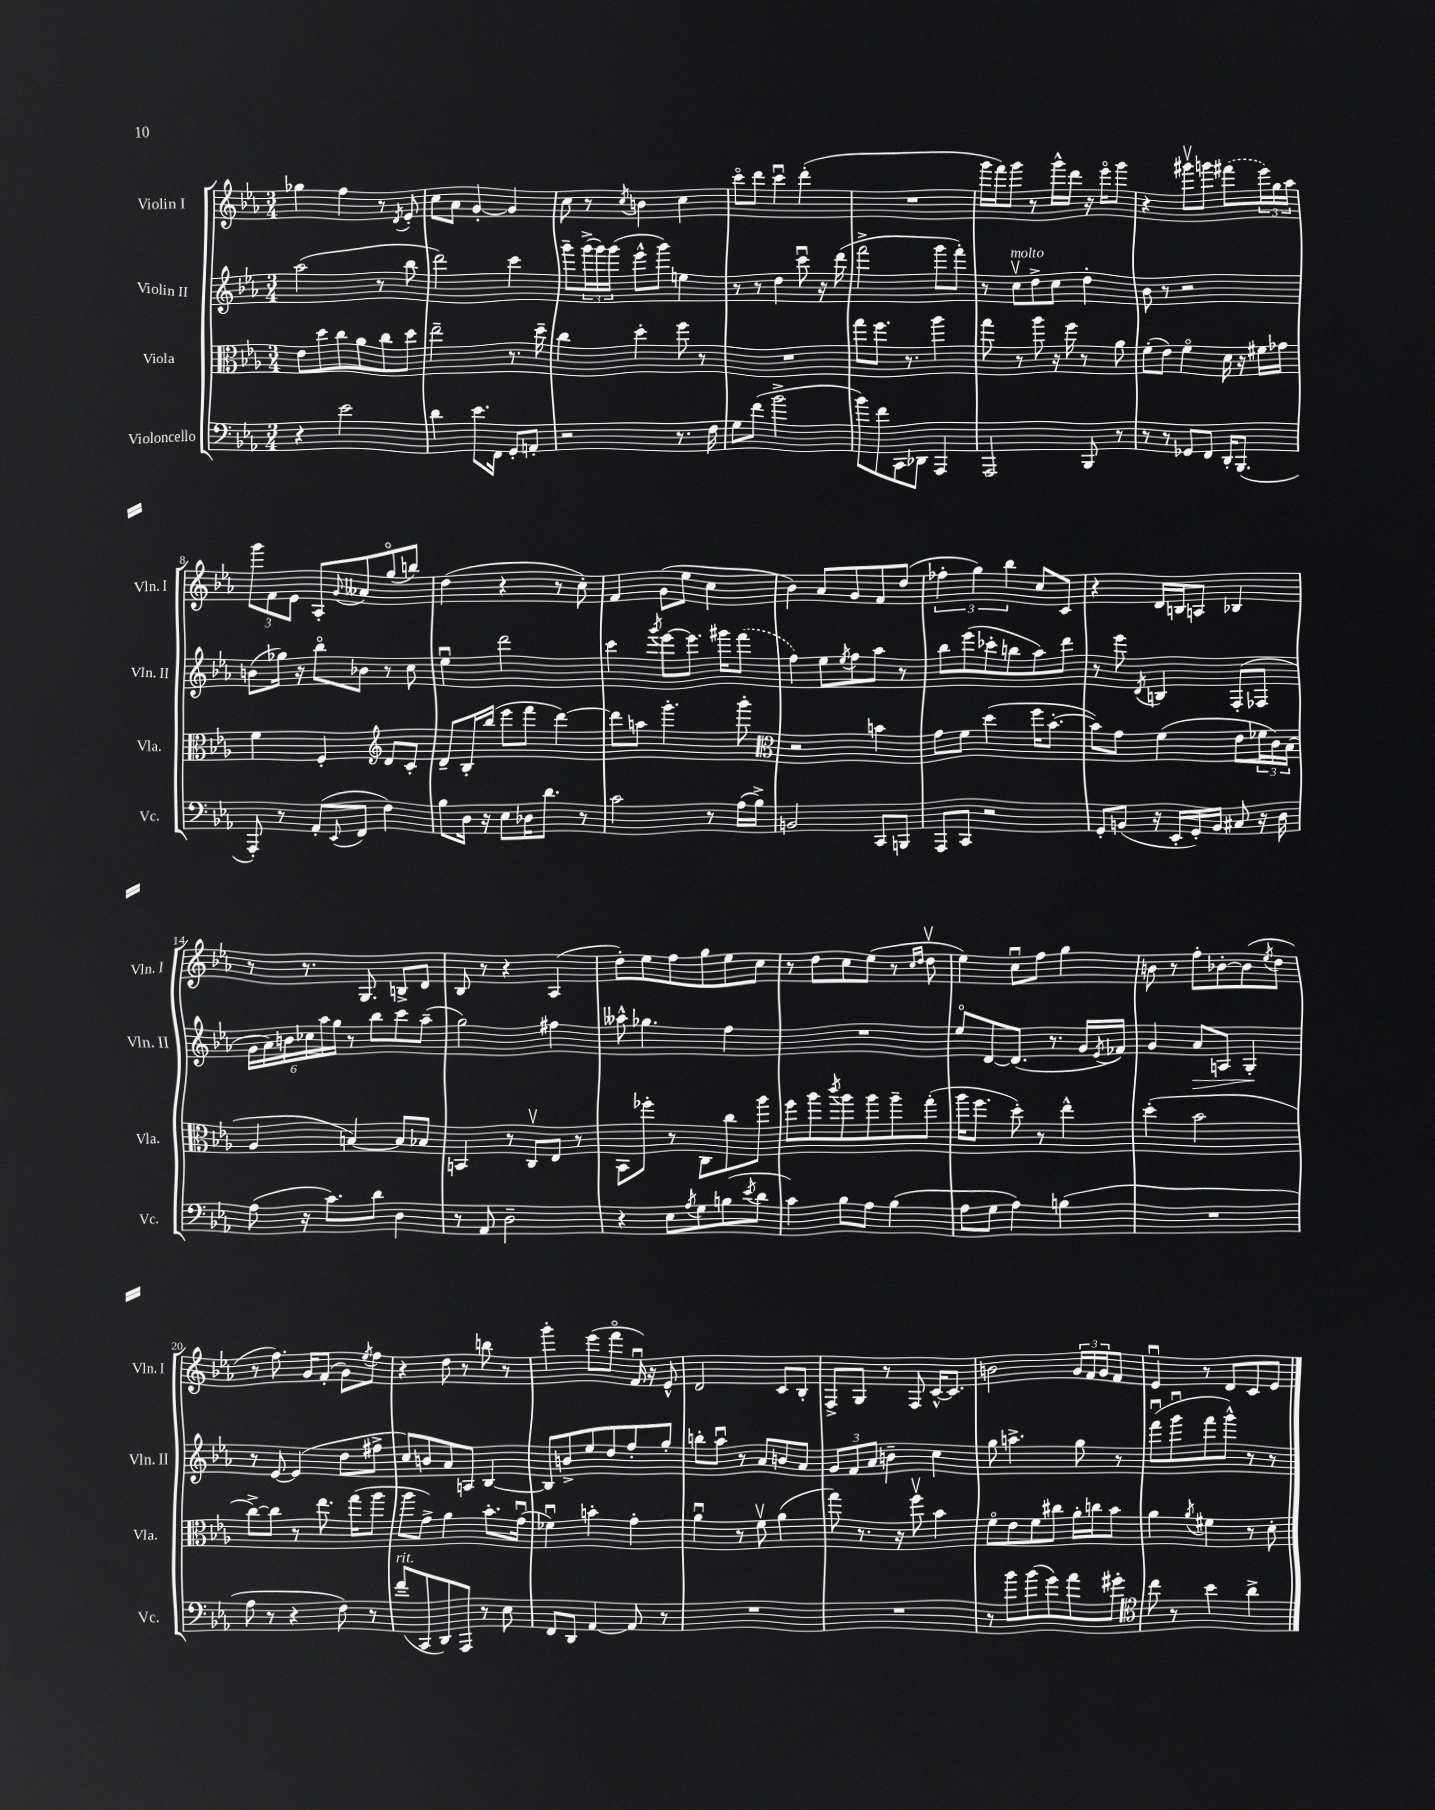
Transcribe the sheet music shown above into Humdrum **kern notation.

**kern	**kern	**kern	**dynam	**kern
*part4	*part3	*part2	*part2	*part1
*staff4	*staff3	*staff2	*staff2	*staff1
*I"Violoncello	*I"Viola	*I"Violin II	*	*I"Violin I
*I'Vc.	*I'Vla.	*I'Vln. II	*	*I'Vln. I
*clefF4	*clefC3	*clefG2	*	*clefG2
*k[b-e-a-]	*k[b-e-a-]	*k[b-e-a-]	*	*k[b-e-a-]
*M3/4	*M3/4	*M3/4	*	*M3/4
=1	=1	=1	=1	=1
4r	8e-\L	(2aa-\	.	4gg-X\
.	8dd\	.	.	.
2e-\	8cc\	.	.	4ff\
.	8a-\	.	.	.
.	8cc\	8r	.	8r
.	.	.	.	8qd/
.	8dd\J	8bb-\	.	8e-'/
=2	=2	=2	=2	=2
4d\	2ee-~\	2ddd\)	.	8cc\L
.	.	.	.	8a-\J
8.e-\L	.	.	.	[4g'/
16FF\Jk	.	.	.	.
8GG'/L	8.r	4ccc\	.	4g/]
8AAn'/J	.	.	.	.
.	16dd~\	.	.	.
=3	=3	=3	=3	=3
2r	4cc\	8ggg~\L	.	8cc\
.	.	(24ggg^\L	.	8r
.	.	24ggg\)	.	.
.	.	(24ggg\JJ	.	.
.	.	.	.	8qcc/
.	4dd'\	8eee-^^\L	.	4bn\
.	.	8ggg\J)	.	.
8.r	8ff\	4een\	.	4cc\
.	8r	.	.	.
16F\	.	.	.	.
=4	=4	=4	=4	=4
8G\L	2.r	8r	.	8ccc\L
(8f\J	.	8r	.	8ddd\J
2b-^\	.	4dd\	.	4cccu\
.	.	8cccu\	.	(4ddd'\
.	.	16r	.	.
.	.	(16ddd\	.	.
=5	=5	=5	=5	=5
8b-\L)	8gg\L	2fff^\	.	2.r
8f\	8.ff\J	.	.	.
8CC\	.	.	.	.
.	8.r	.	.	.
8DD-X\J	.	.	.	.
4AAA-/	4aa-\	8ggg\L	.	.
.	.	8fff'\J)	.	.
=6	=6	=6	=6	=6
2AAA-/	8gg\	8r	.	16ggg\LL
.	.	.	.	16fff\J)
!	!	!LO:TX:a:i:t=molto	!	!
.	8r	8ccv\L	.	8ggg\J
.	8aa-\	8dd^\	.	8r
.	16r	8cc\J	.	16ggg^^\LL
.	16ff\	.	.	16ddd\JJ
8BBB-/	8r	4dd'\	.	16r
.	.	.	.	16eee-\KL
8r	8a-\	.	.	8ggg\J
=7	=7	=7	=7	=7
8r	(8f'\L	8b-\	.	4r
8r	8e-\J)	8r	.	.
8GG-X/L	4f\	2r	.	8ggg#Xv\L
8FF/J	.	.	.	8gggn\J
16DD'/KL	16d\	.	.	(8fff#X\L
(8.BBB-/J	16r	.	.	.
.	16f#X\LL	.	.	24eee-\L)
.	.	.	.	24gg\
.	16g-X\JJ	.	.	.
.	.	.	.	24aa-\JJ
!!LO:LB:g=z
=8	=8	=8	=8	=8
8AAA-'/)	4f\	(8bn\L	.	12ggg\L
.	.	.	.	12f\
8r	.	16gg-X\Jk)	.	.
.	.	.	.	12e-\J
.	.	16r	.	.
(8AA-'/L	4F'/	8bb-\L	.	8A-'/L
8qqEE-/	.	.	.	8qqg/
8FF/J	.	8b-X\J	.	8a--X/
*	*clefG2	*	*	*
4F\)	8d/L	8r	.	(8gg/
.	8c'/J	8cc\	.	8bbn/J)
=9	=9	=9	=9	=9
8B-\L	8d~/L	4ee-u\	.	(4dd\
16D\Jk	16B-'/L	.	.	.
16r	(16bb-/JJ	.	.	.
8E-\L	8eee-\L	2ddd\	.	4r
16D-X\K	8fff\J	.	.	.
8.d\J	.	.	.	.
.	[4ddd\)	.	.	8r
8r	.	.	.	8cc'\)
=10	=10	=10	=10	=10
2c\	8ddd\L]	4ccc\	.	4f/
.	8aan\J	.	.	.
.	.	8qggg/	.	.
.	4.ggg'\	[8eee-\L	.	(8g\L
.	.	8.eee-\J]	.	8ee-\J
8r	.	.	.	4cc\
.	.	16ggg#X\KL	.	.
(16A-\LL	8ggg'\	(8fff\J	.	.
16B-^\JJ)	.	.	.	.
=11	=11	=11	=11	=11
*	*clefC3	*	*	*
2BBn/	2r	4ff\)	.	4b-\)
.	.	8ee-\L	.	8a-/L
.	.	8qee-/	.	.
.	.	8ff\	.	8g/
8CC/L	4bn\	8aa-\J	.	8f/
8BBBn/J	.	8r	.	(8dd/J
=12	=12	=12	=12	=12
8AAA-/L	8g\L	8bb-\L	.	6ff-X'\
8CC/J	8f\J	(8eee-\	.	.
.	.	.	.	6gg\)
2r	(4dd\	8ccc-X'\	.	.
.	.	.	.	6bb-\
.	.	8bbn\	.	.
.	16ff\KL	8aa-\)	.	8cc/L
.	[8.b-'\J	.	.	.
.	.	8ddd\J	.	8c/J
=13	=13	=13	=13	=13
8GG'/L	8b-\L])	8r	.	4r
(8BBn/J	8g\J	8eee-\	.	.
.	.	8qd/	.	.
16r	(4f\	4Bn/	.	16d/LL
16EE-'/LL	.	.	.	16Bn/J
16GG'/)	.	.	.	8An/J
16BB/JJ	.	.	.	.
8C#X/	8e-\L	(8F'/L	.	4B-X/
16r	24f-X\L	8F-X/J	.	.
.	24c\)	.	.	.
16D\	.	.	.	.
.	(24B-\JJ	.	.	.
!!LO:LB:g=z
=14	=14	=14	=14	=14
(8A-\	4A-/	24g\LL	.	8r
.	.	24a-\)	.	.
.	.	24bn\	.	.
16r	.	24cc-X\	.	8.r
.	.	24aa-\	.	.
8.c\L)	.	.	.	.
.	.	24gg\JJ	.	.
.	[4Bn/)	8r	.	.
.	.	.	.	8.G/
8d\J	.	8bb-\L	.	.
4D\	8B/L]	8ccc\	.	8Bn^/L
.	8B-X/J	(8aa-~\J	.	8d/J
=15	=15	=15	=15	=15
8r	4BBn/	2gg\)	.	8B-/
8AA-/	.	.	.	8r
2D~\	8r	.	.	4r
.	8Cv/L	.	.	.
.	8E-/J	4ff#X\	.	(4A-/
.	8r	.	.	.
=16	=16	=16	=16	=16
4r	8BB-\L	8aa--X^^\	.	8dd'\L)
.	8ff-X'\J	4.gg-X\	.	8ee-\
8E-\L	8r	.	.	8ff\
8qA-/	.	.	.	.
8G\	8C\L	.	.	8gg\
(8Bn\	8cc\	4ff\	.	8ee-\
8qe-/	.	.	.	.
8d\J	8aa-\J	.	.	8cc\J
=17	=17	=17	=17	=17
4c\)	8ff\L	2.r	.	8r
.	8aa-\	.	.	8dd\L
.	8qccc/	.	.	.
8B-\L	8aa-\	.	.	8cc\
8A-\J	8aa-\	.	.	(8ee-\J
(4B-\	8aa-~\	.	.	8r
.	.	.	.	16qqcc/LL
.	.	.	.	16qqdd/JJ
.	(8gg'\J	.	.	8ddv\
=18	=18	=18	=18	=18
8A-\L	16aa-\KL	8ee-/L	.	4ee-\)
.	8.ff\J	.	.	.
8G\J	.	[8d/	.	.
4A-\)	8dd'\)	(8.d/J]	.	8ccu\L
.	8r	.	.	8ff\J
.	.	8.r	.	.
(4Bn\	4ee-^^\	.	.	4gg\
.	.	16g/LL	.	.
.	.	8qe-/	.	.
.	.	16f-X/JJ)	.	.
=19	=19	=19	=19	=19
2.r	(4dd'\	4g/	.	8bn\
.	.	.	.	8r
!	!	!	!LO:HP:b	!
.	2b-\	8a-/L	>	8ff'\L
.	.	8An/J	.	[8b-X'\
.	.	4G'/	.	(8b-\]
.	.	.	.	8qee-/
.	.	.	.	8dd\J
.	.	.	]	.
!!LO:LB:g=z
=20	=20	=20	=20	=20
8A-\	[8cc^\L)	8r	.	8r
8r	8cc\J]	[8e-/	.	8.ff\)
4r	8r	(4e-/]	.	.
.	.	.	.	16g/KL
.	8.ee-\	.	.	(8f'/J
8F\)	.	8dd\L	.	8g\L)
.	(16gg\KL	.	.	.
.	.	.	.	8qee-/
8r	8aa-\J	8ff#X^\J	.	8ff\J
=21	=21	=21	=21	=21
!LO:TX:a:i:t=rit.	!	!	!	!
(8f~/L	8aa-\L	8cc/L)	.	4r
8CC/	8g^\J)	8bn/	.	.
8DD/)	4a-\	8a-/	.	8dd\
8AAA-/J	.	8An/J	.	8r
8r	8.b-'\L	[4B-/	.	8bbn\
8E-\	.	.	.	8r
.	(16gu\Jk	.	.	.
=22	=22	=22	=22	=22
8FF/L	4f-Xu\)	8B-/L]	.	4ggg'\
8DD/J	.	8bn^/	.	.
[4AA-/	4bn'\	8ee-/	.	(8eee-\L
.	.	8dd/	.	8fff\J
8AA-/]	4g'\	8ff'/	.	16fu/)
.	.	.	.	16r
8r	.	8gg'/J	.	8e-^^/
=23	=23	=23	=23	=23
2.r	4a-u\	8bbn'\L	.	2d/
.	.	8aa-u\J	.	.
.	8r	8r	.	.
.	8fv\	8a-/L	.	.
.	(4a-\	8bn/	.	8c/L
.	.	8a-/J	.	8B-'/J
=24	=24	=24	=24	=24
2.r	8gg\)	12g/L	.	8F^/L
.	.	12f/	.	.
.	8.r	.	.	8G/J
.	.	12a-/J	.	.
.	.	4bn~\	.	8r
.	16r	.	.	.
.	8ffv\	.	.	8F/
.	4b-\	4cc\	.	[16c^^/KL
.	.	.	.	8.c/J]
=25	=25	=25	=25	=25
8r	8f\L	8gg\	.	2bn\
8b-\L	8e-\	4.aan^\	.	.
(8b-\	8f\	.	.	.
8g\)	8cc#X\J	.	.	.
8a-\	16a-'\LL	8gg\	.	24g/LL
.	.	.	.	24f/
.	16ccn\J	.	.	.
.	.	.	.	24g/J
8g#X'\J	8b-\J	8r	.	8f/J
=26	=26	=26	=26	=26
*clefC4	*	*	*	*
8cc\	4a-\	(8fffu\L	.	4e-u/
8r	.	8gggu\	.	.
.	8qa-/	.	.	.
4b-\	4f#X\	8fff\	.	8r
.	.	8ggg^^\J)	.	8d/L
4a-^\	8r	8r	.	8c/
.	8d'\	8r	.	8e-/J
==	==	==	==	==
*-	*-	*-	*-	*-
